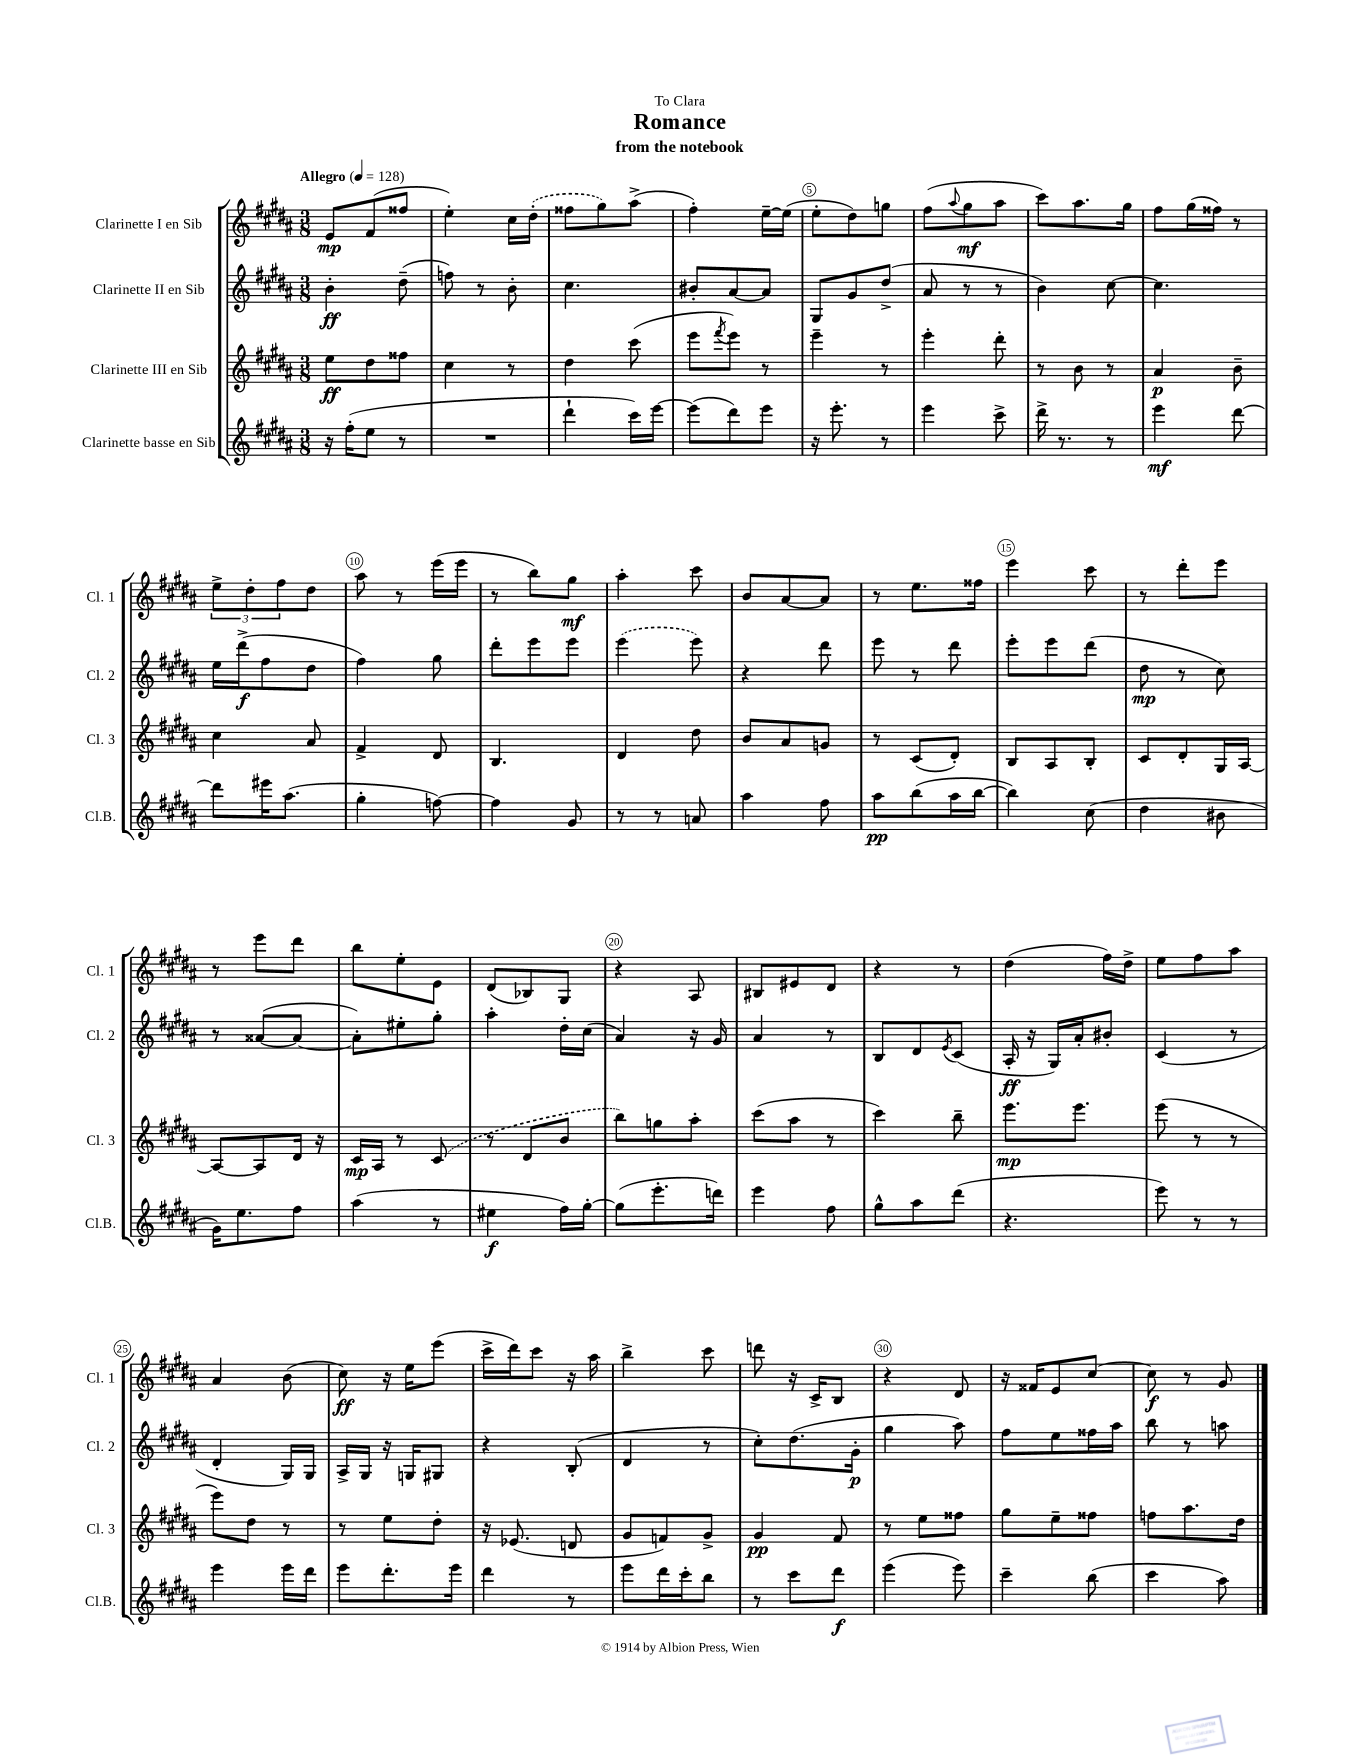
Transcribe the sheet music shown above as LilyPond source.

\header { title = "Romance" subtitle = "from the notebook" dedication = "To Clara" }
<<
\new StaffGroup <<
\new Staff = "s0" \with { instrumentName = "Clarinette I en Sib" shortInstrumentName = "Cl. 1" } {
    \clef treble \key b \major \numericTimeSignature \time 3/8 \tempo "Allegro" 4 = 128
    e'8\mp fis'8( fisis''8 |
    e''4-.) cis''16 \once \slurDashed dis''16-.( |
    fisis''8 gis''8) ais''8->( |
    fis''4-.) e''16~-- e''16( |
    e''8-. dis''8) g''8 |
    fis''8( \appoggiatura { ais''8 } gis''8\mf ais''8 |
    cis'''8) ais''8. gis''16 |
    fis''8 gis''16( fisis''16) r8 |
    \tuplet 3/2 { e''8-> dis''8-. fis''8 } dis''8 |
    ais''8 r8 e'''16( e'''16 |
    r8 b''8) gis''8\mf |
    ais''4-. cis'''8 |
    b'8 ais'8~ ais'8 |
    r8 e''8. fisis''16 |
    e'''4 cis'''8 |
    r8 dis'''8-. e'''8 |
    r8 e'''8 dis'''8 |
    b''8 e''8-. e'8 |
    dis'8( bes8) gis8 |
    r4 ais8 |
    bis8 eis'8 dis'8 |
    r4 r8 |
    dis''4( fis''16) dis''16-> |
    e''8 fis''8 ais''8 |
    ais'4 b'8( |
    cis''8\ff) r16 e''16 e'''8( |
    cis'''16-> dis'''16) cis'''8 r16 ais''16 |
    b''4-> cis'''8 |
    d'''8 r16 cis'16-> b8 |
    r4 dis'8 |
    r16 fisis'16 e'8 cis''8~ |
    cis''8\f r8 gis'8 \bar "|." |
}
\new Staff = "s1" \with { instrumentName = "Clarinette II en Sib" shortInstrumentName = "Cl. 2" } {
    \clef treble \key b \major \numericTimeSignature \time 3/8
    b'4-.\ff dis''8--( |
    f''8) r8 b'8-. |
    cis''4. |
    bis'8-. ais'8~ ais'8 |
    gis8 gis'8 dis''8->( |
    ais'8 r8 r8 |
    b'4) cis''8~ |
    cis''4. |
    e''16 dis'''16->\f( fis''8 dis''8 |
    fis''4) gis''8 |
    dis'''8-. e'''8 e'''8 |
    \once \slurDashed e'''4( e'''8) |
    r4 dis'''8 |
    e'''8 r8 dis'''8 |
    e'''8-. e'''8 dis'''8( |
    dis''8\mp r8 cis''8) |
    r8 aisis'8~( aisis'8~ |
    aisis'8-.) eis''8-. gis''8-. |
    ais''4-. dis''16-. cis''16( |
    ais'4) r16 gis'16 |
    ais'4 r8 |
    b8 dis'8 \acciaccatura { e'8 } cis'8( |
    ais16-.\ff r16 gis16) ais'16-. bis'8-. |
    cis'4( r8 |
    dis'4-. gis16) gis16 |
    ais16-> gis16 r16 g16 gis8 |
    r4 b8-.( |
    dis'4 r8 |
    cis''8-.) dis''8.( gis'16-.\p |
    gis''4 ais''8) |
    fis''8 e''8 fisis''16 ais''16 |
    b''8 r8 a''8 \bar "|." |
}
\new Staff = "s2" \with { instrumentName = "Clarinette III en Sib" shortInstrumentName = "Cl. 3" } {
    \clef treble \key b \major \numericTimeSignature \time 3/8
    e''8\ff dis''8 fisis''8 |
    cis''4 r8 |
    dis''4 cis'''8( |
    e'''8 \acciaccatura { fis'''8 } e'''8) r8 |
    e'''4-- r8 |
    e'''4-. dis'''8-. |
    r8 b'8 r8 |
    ais'4\p b'8-- |
    cis''4 ais'8 |
    fis'4-> dis'8 |
    b4. |
    dis'4 dis''8 |
    b'8 ais'8 g'8 |
    r8 cis'8( dis'8-.) |
    b8 ais8 b8-. |
    cis'8 dis'8-. gis16 ais16~ |
    ais8~ ais8 dis'16 r16 |
    cis'16\mp ais16 r8 \once \slurDashed cis'8( |
    r8 dis'8 b'8 |
    b''8) g''8 ais''8-. |
    cis'''8( ais''8 r8 |
    cis'''4) b''8-- |
    e'''8.\mp e'''8. |
    e'''8( r8 r8 |
    e'''8) dis''8 r8 |
    r8 e''8 dis''8-. |
    r16 ees'8.( d'8 |
    gis'8 f'8) gis'8-> |
    gis'4\pp fis'8 |
    r8 e''8 fisis''8 |
    gis''8 e''8-- fisis''8 |
    f''8 ais''8. dis''16 \bar "|." |
}
\new Staff = "s3" \with { instrumentName = "Clarinette basse en Sib" shortInstrumentName = "Cl.B." } {
    \clef treble \key b \major \numericTimeSignature \time 3/8
    r16 fis''16-.( e''8 r8 |
    R4. |
    dis'''4-! cis'''16) e'''16~ |
    e'''8( dis'''8) e'''8 |
    r16 e'''8.-. r8 |
    e'''4 cis'''8-> |
    dis'''16-> r8. r8 |
    e'''4\mf dis'''8~ |
    dis'''8 eis'''16 ais''8.( |
    gis''4-. f''8~) |
    f''4 gis'8 |
    r8 r8 a'8 |
    ais''4 fis''8 |
    ais''8\pp b''8( ais''16 b''16~ |
    b''4) cis''8( |
    dis''4 bis'8 |
    gis'16) e''8. fis''8 |
    ais''4( r8 |
    eis''4\f fis''16) gis''16~-. |
    gis''8( e'''8.-. d'''16) |
    e'''4 fis''8 |
    gis''8-^ ais''8 dis'''8( |
    r4. |
    e'''8) r8 r8 |
    e'''4 e'''16 dis'''16 |
    e'''8 dis'''8.-. e'''16 |
    dis'''4 r8 |
    e'''8 dis'''16 cis'''16-. b''8 |
    r8 cis'''8 dis'''8\f |
    e'''4( e'''8) |
    cis'''4-- b''8( |
    cis'''4 ais''8) \bar "|." |
}
>>
>>
\layout { \context { \Score \override BarNumber.break-visibility = ##(#f #t #t) barNumberVisibility = #(every-nth-bar-number-visible 5) \override BarNumber.stencil = #(make-stencil-circler 0.1 0.3 ly:text-interface::print) } }
